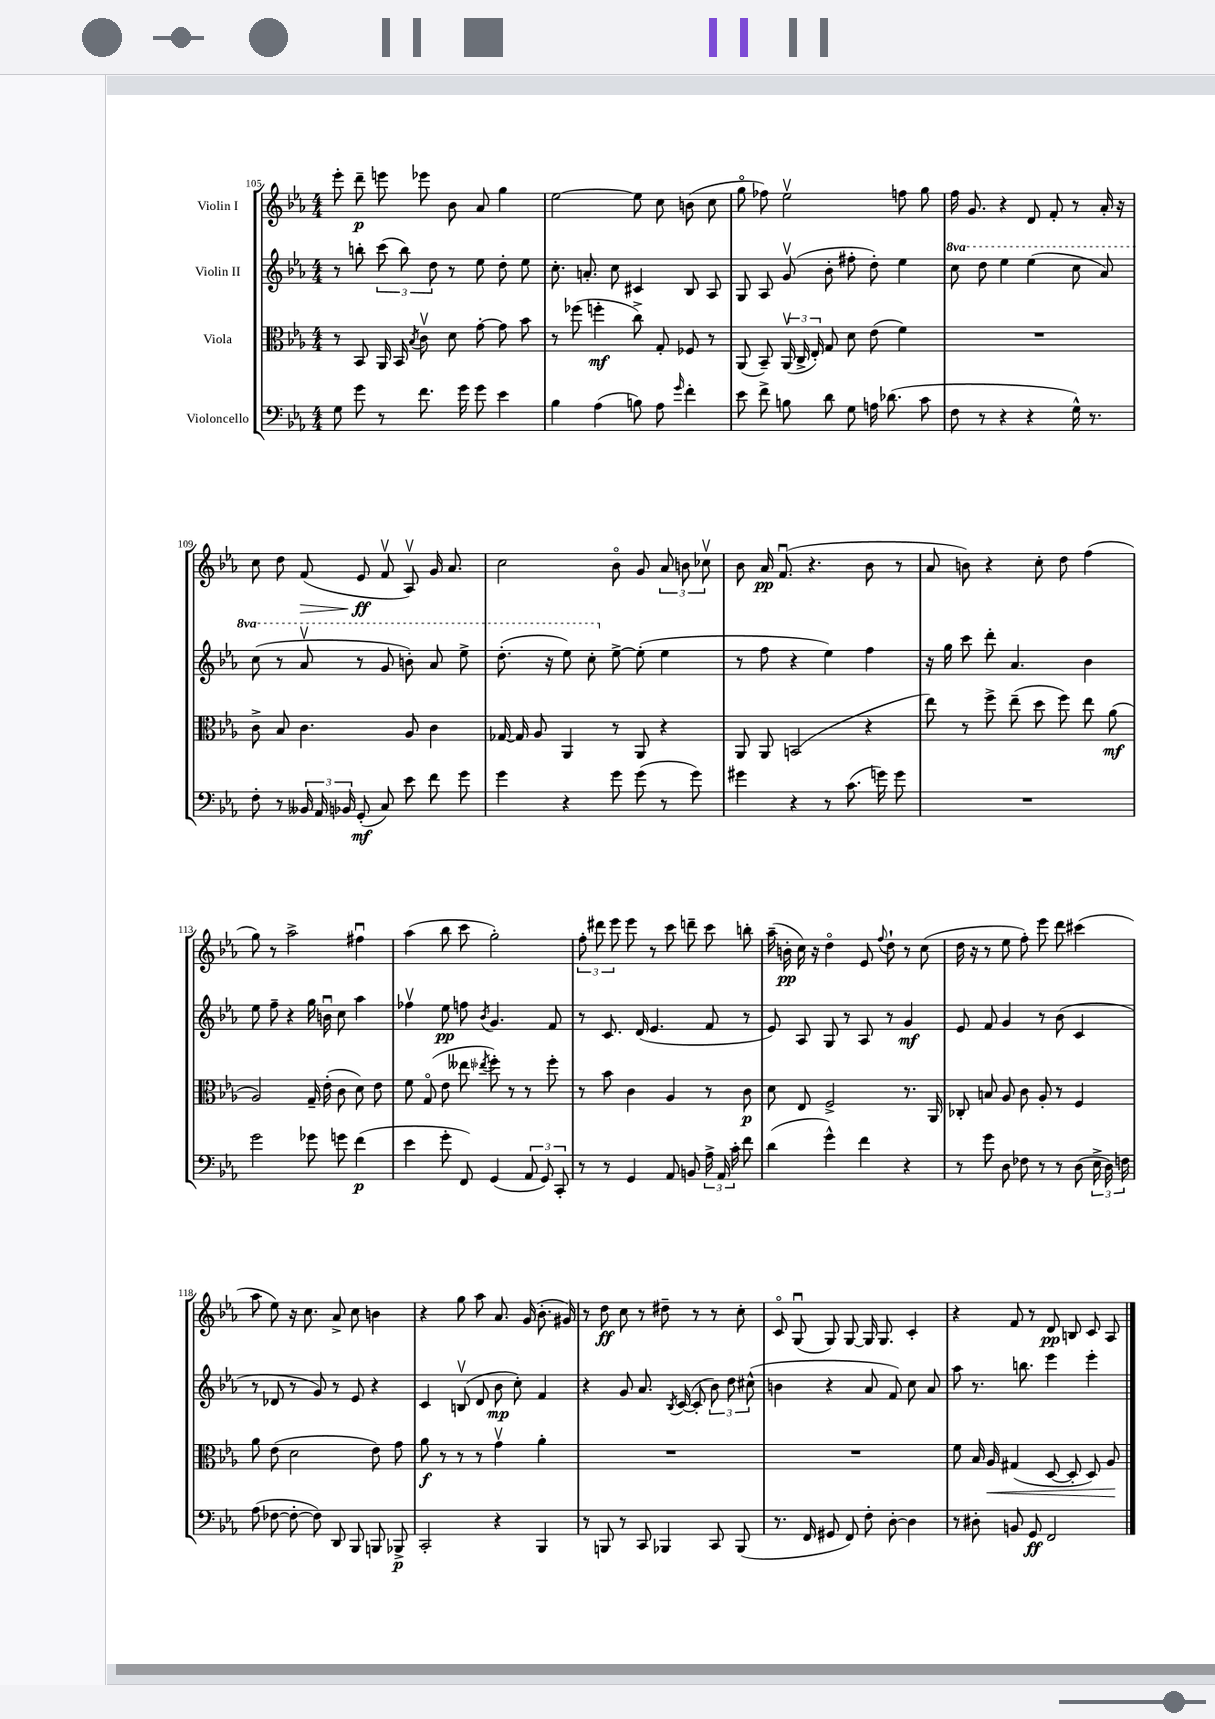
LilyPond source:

<<
\new StaffGroup <<
\new Staff = "s0" \with { instrumentName = "Violin I" } {
    \clef treble \key ees \major \numericTimeSignature \time 4/4
    \autoBeamOff ees'''8-. d'''8--\p e'''8 ees'''8 bes'8 aes'8 g''4 |
    ees''2~ ees''8 c''8 b'8( c''8 |
    g''8\flageolet fes''8) ees''2\upbow f''8 g''8 |
    f''16 g'8. r4 d'8 f'8-. r8 aes'16-. r16 |
    c''8 d''8 f'8\>( ees'8\ff\! f'8\upbow aes8\upbow) g'16 aes'8. |
    c''2 bes'8\flageolet g'8 \tuplet 3/2 { aes'8 b'8 ces''8\upbow } |
    bes'8 aes'16\pp f'8.\downbow( r4. bes'8 r8 |
    aes'8 b'8) r4 c''8-. d''8 f''4( |
    g''8) r8 aes''2-> fis''4\downbow |
    aes''4( bes''8 c'''8 g''2-.) |
    \tuplet 3/2 { f''8-. dis'''8 ees'''8 } ees'''8 r8 c'''8 d'''8-- c'''8 b''8-. |
    aes''16--( b'16-.\pp c''16) r16 d''4\flageolet ees'8 \appoggiatura { f''8 } d''8-! r8 c''8( |
    d''16 r16 r8 ees''8 f''8-.) ees'''8 d'''8 cis'''4( |
    aes''8 ees''8) r16 c''8. aes'8-> c''8 b'4 |
    r4 g''8 aes''8 aes'8. g'16( bes'8.-. gis'16) |
    r8 d''8\ff c''8 r8 dis''8-- r8 r8 c''8-. |
    c'8\flageolet g8\downbow( g8) g8~ g16 g8. c'4-. |
    r4 f'8 r8 d'8\pp b8 c'8 aes8 \bar "|." |
}
\new Staff = "s1" \with { instrumentName = "Violin II" } {
    \clef treble \key ees \major \numericTimeSignature \time 4/4 \set Staff.ottavationMarkups = #ottavation-simple-ordinals
    \autoBeamOff r8 b''8-. \tuplet 3/2 { c'''8( b''8) d''8 } r8 ees''8 d''8-. ees''8 |
    c''8.-. a'8.-. c''8 cis'4 bes8 aes8 |
    g8 aes8 g'8\upbow( bes'8-. fis''8-. d''8-.) ees''4 |
    \ottava #1 c'''8 d'''8 ees'''4 ees'''4( c'''8 aes''8) |
    c'''8( r8 aes''8\upbow r8 g''8 b''8-.) aes''8 ees'''8-> |
    d'''8.-.( r16 ees'''8) c'''8-. \ottava #0 ees''8~-> ees''8-.( ees''4 |
    r8 f''8 r4 ees''4) f''4 |
    r16 g''16 c'''8 d'''8-. aes'4. bes'4 |
    ees''8 f''8-- r4 g''16 b'16\downbow c''8 aes''4 |
    fes''4\upbow ees''8\pp f''8 \acciaccatura { bes'8 } g'4. f'8 |
    r8 c'8. d'16( ees'4. f'8 r8 |
    ees'8) aes8 g8 r8 aes8 r8 g'4\mf |
    ees'8 f'8 g'4 r8 bes'8( c'4 |
    r8 des'8 r8 g'8) r8 ees'8 r4 |
    c'4 b8\upbow( d'8 bes'8\mp c''8-.) f'4 |
    r4 g'8 aes'8. \acciaccatura { bes8 } c'16~( c'8-. \tuplet 3/2 { bes'8) d''8 cis''8-^( } |
    b'4 r4 aes'8 f'8) c''8 aes'8 |
    aes''8 r8. b''8. ees'''4 ees'''4-. \bar "|." |
}
\new Staff = "s2" \with { instrumentName = "Viola" } {
    \clef alto \key ees \major \numericTimeSignature \time 4/4
    \autoBeamOff r8 bes,8 aes,16 bes,16 \acciaccatura { bes8 } c'8\upbow d'8 g'8~-. g'8 bes'8 |
    r8 fes''8( f''4-.\mf c''8->) g8-. fes8 r8 |
    aes,8( bes,8--) \tuplet 3/2 { aes,16\upbow( c16-> ees16-.) } g8 d'8 ees'8( f'4) |
    R1 |
    c'8-> bes8 c'4. aes8 c'4 |
    ges16~ ges16 aes8 aes,4 r8 aes,8 r4 |
    aes,8 aes,8 b,2( r4 |
    ees''8) r8 f''8-> ees''8--( d''8 f''8) ees''8 aes'8\mf( |
    aes2) g16-- ees'16-.( c'8 d'8) ees'8 |
    f'8 g8\flageolet( ees'8 eeses''8 \acciaccatura { ees''8 } f''8-.) r8 r8 f''8-. |
    r8 bes'8 c'4 aes4 r8 c'8\p |
    d'8 ees8 f2-> r8. aes,16 |
    ces8-. b8 aes8 c'8 aes8-. r8 f4 |
    aes'8 ees'8( d'2 ees'8) g'8 |
    aes'8\f r8 r8 r8 g'4\upbow aes'4-. |
    R1 |
    R1 |
    f'8 bes16 aes16\< gis4( d8~ d8-. d8) aes8\! \bar "|." |
}
\new Staff = "s3" \with { instrumentName = "Violoncello" } {
    \clef bass \key ees \major \numericTimeSignature \time 4/4
    \autoBeamOff g8 g'8 r8 f'8. g'16 g'8 ees'4 |
    bes4 aes4( b8) aes8 \grace { g'16 } f'4-. |
    ees'8 f'8-> b8 d'8 g8 a16 des'8.( c'8 |
    f8 r8 r4 r4 g16-^) r8. |
    f8-. r8 \tuplet 3/2 { beses,16 aes,16 bes,16 } g,8-.\mf( c8) ees'8 f'8 g'8 |
    g'4 r4 g'8 g'8( r8 g'8) |
    gis'4 r4 r8 c'8.( g'16) g'8 |
    R1 |
    g'2 ges'8 g'8 f'4\p( |
    ees'4 g'8-. f,8) g,4( \tuplet 3/2 { aes,8 g,8) c,8-. } |
    r8 r8 g,4 aes,8 b,8 \tuplet 3/2 { aes16-> aes,16 c'16-. } f'8 |
    d'4( g'4-^) f'4 r4 |
    r8 g'8 d8 fes8 r8 r8 d8( \tuplet 3/2 { ees16-> d16) f16 } |
    aes8( fes8~ fes8~-. fes8) d,8 bes,,8 b,,8 bes,,8->\p |
    c,2-. r4 bes,,4 |
    r8 b,,8 r8 c,8 bes,,4 c,8 bes,,8( |
    r8. f,16 gis,8 f,8) f8-. d8~-. d4 |
    r8 dis8-. b,8 g,8\ff f,2 \bar "|." |
}
>>
>>
\layout { \context { \Score currentBarNumber = #105 } }
